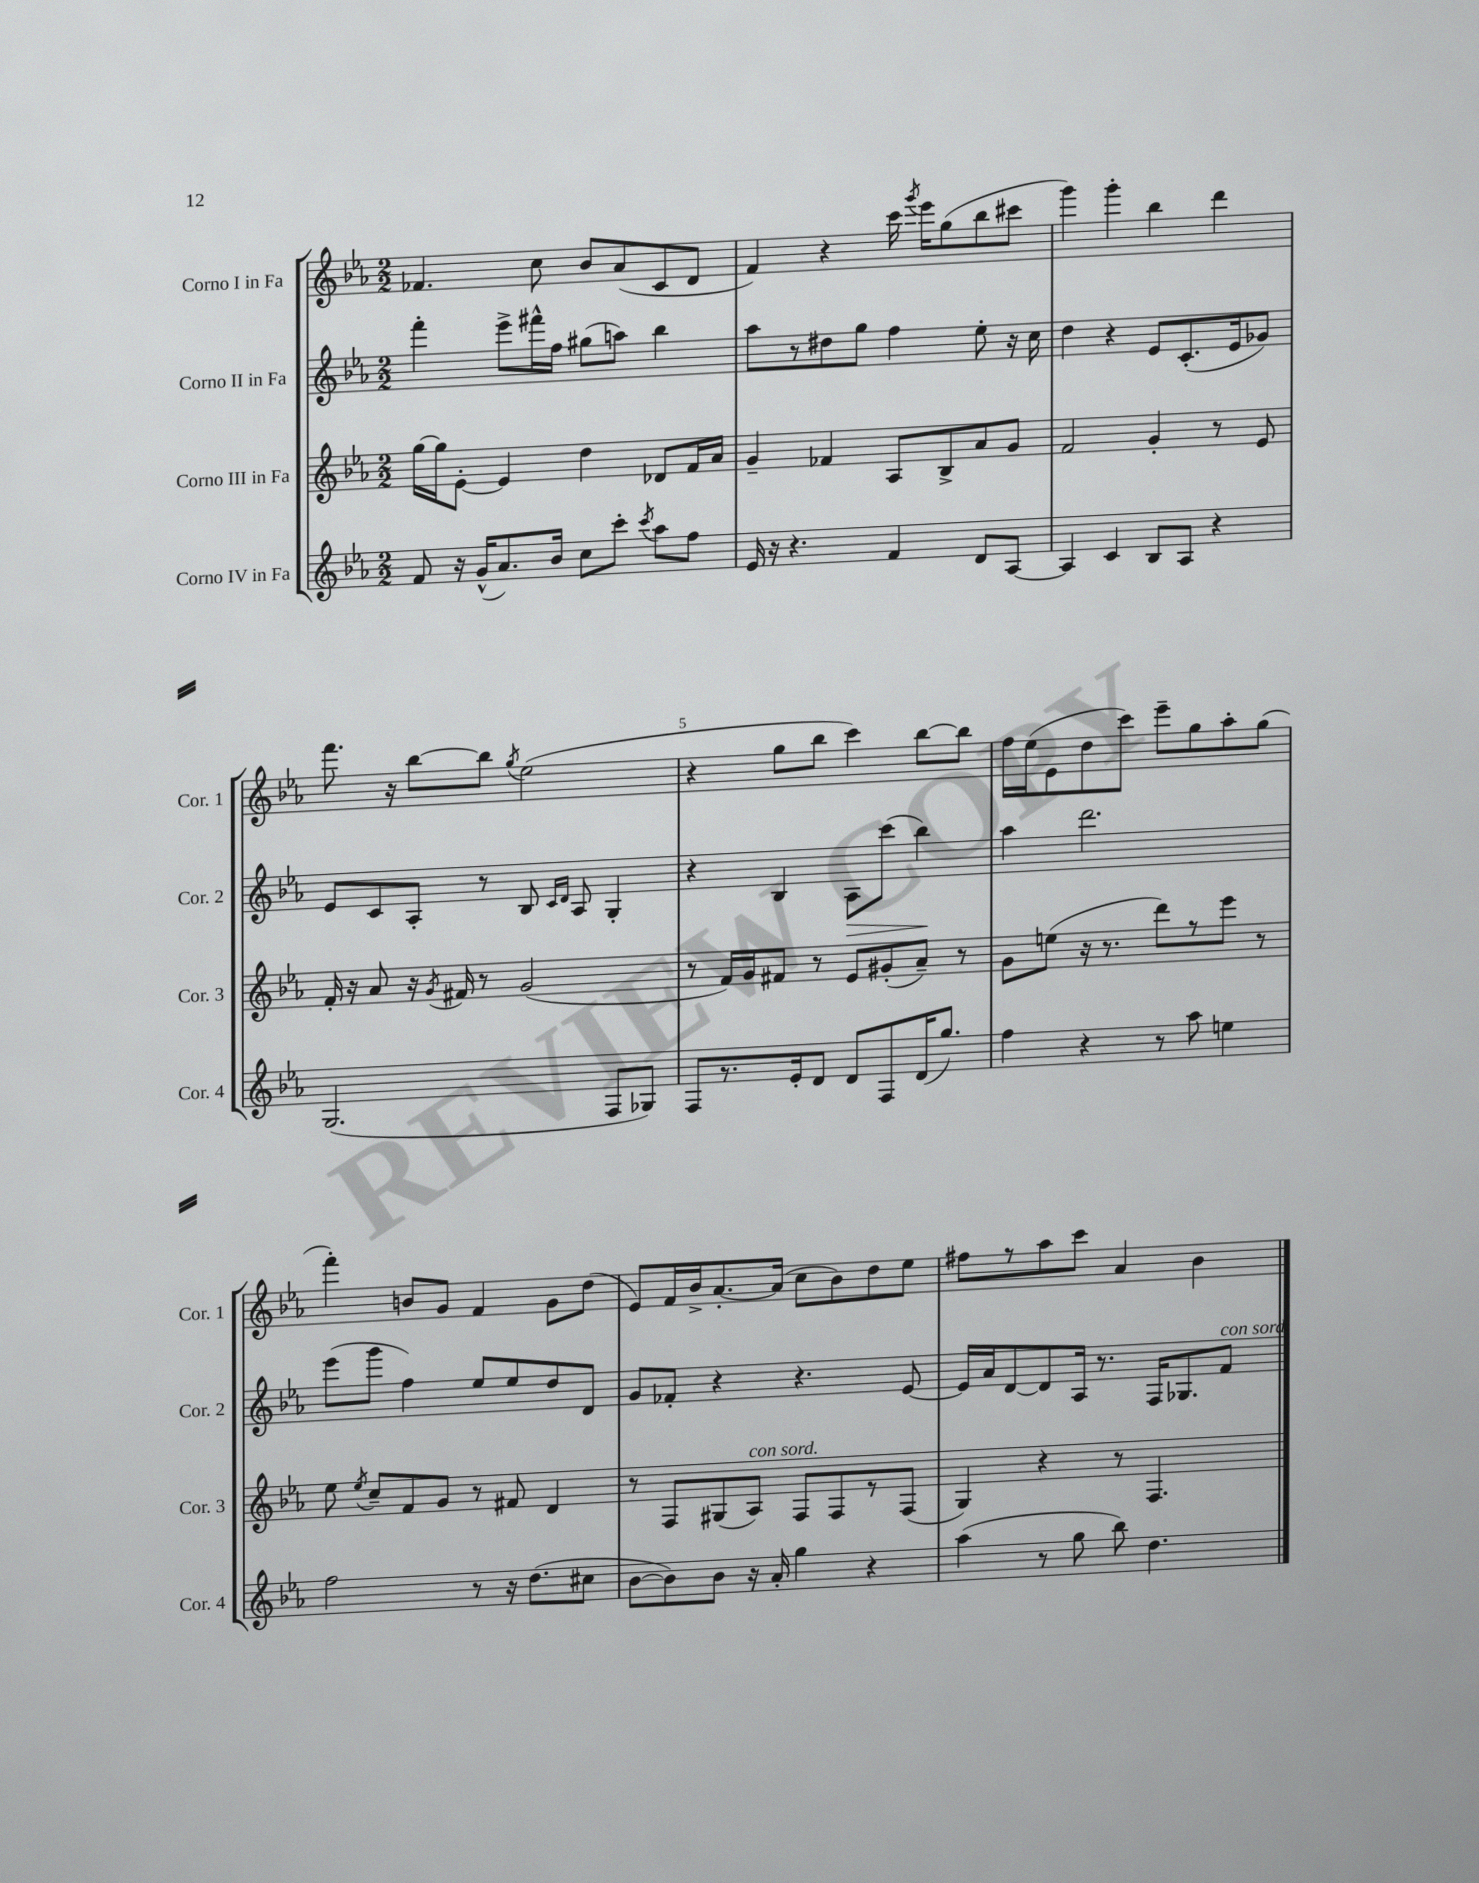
<<
\new StaffGroup <<
\new Staff = "s0" \with { instrumentName = "Corno I in Fa" shortInstrumentName = "Cor. 1" } {
    \clef treble \key ees \major \numericTimeSignature \time 2/2
    \autoBeamOff fes'4. c''8 bes'8[ aes'8( c'8 d'8] |
    f'4) r4 c'''16 \acciaccatura { g'''8 } ees'''16[ g''8( bes''8 cis'''8] |
    g'''4) g'''4-. bes''4 d'''4 |
    f'''8. r16 bes''8[~ bes''8] \acciaccatura { g''8 } ees''2( |
    r4 g''8[ bes''8] c'''4) bes''8[~ bes''8] |
    f''16[ ees''16( ees'8 d''8 c'''8]) ees'''8[-- g''8 aes''8-. g''8]( |
    f'''4-.) b'8[ g'8] f'4 g'8[ d''8]( |
    ees'8[) f'16 bes'16-> aes'8.~-. aes'16]( c''8[ bes'8) d''8 ees''8] |
    fis''8[ r8 aes''8 c'''8] aes'4 bes'4 \bar "|." |
}
\new Staff = "s1" \with { instrumentName = "Corno II in Fa" shortInstrumentName = "Cor. 2" } {
    \clef treble \key ees \major \numericTimeSignature \time 2/2
    \autoBeamOff f'''4-. ees'''8[-> fis'''16-^ f''16] gis''8[( a''8]) bes''4 |
    aes''8[ r8 dis''8 g''8] f''4 ees''8-. r16 c''16 |
    d''4 r4 ees'8[ c'8.-.( ees'16 ges'8]) |
    ees'8[ c'8 aes8]-. r8 bes8 \grace { c'16[ d'16] } aes8 g4-. |
    r4 bes4 aes8[\> c'''8]( bes''4\!) |
    aes''4 d'''2. |
    ees'''8[( g'''8] f''4) ees''8[ ees''8 d''8 d'8] |
    g'8[ fes'8]-. r4 r4. ees'8~ |
    ees'16[ aes'16 d'8~ d'8 aes16] r8. f16[ ges8. f'8]^\markup { \italic "con sord." } \bar "|." |
}
\new Staff = "s2" \with { instrumentName = "Corno III in Fa" shortInstrumentName = "Cor. 3" } {
    \clef treble \key ees \major \numericTimeSignature \time 2/2
    \autoBeamOff g''16[~ g''16 ees'8]~-. ees'4 d''4 des'8[ f'16 aes'16] |
    g'4-- fes'4 aes8[ bes8-> aes'8 g'8] |
    f'2 g'4-. r8 ees'8 |
    f'16-. r16 aes'8 r16 \acciaccatura { g'8 } fis'16 r8 g'2( |
    r8 f'16[) g'16 fis'8] r8 ees'8[ gis'8-.( aes'8]--) r8 |
    g'8[ e''8]( r16 r8. d'''8[) r8 ees'''8] r8 |
    ees''8 \acciaccatura { ees''8 } c''8[-- f'8 g'8] r8 fis'8 d'4 |
    r8 f8[ gis8( aes8]^\markup { \italic "con sord." }) f8[ f8 r8 f8]( |
    g4) r4 r8 f4. \bar "|." |
}
\new Staff = "s3" \with { instrumentName = "Corno IV in Fa" shortInstrumentName = "Cor. 4" } {
    \clef treble \key ees \major \numericTimeSignature \time 2/2
    \autoBeamOff f'8 r16 g'16[-^( aes'8.) bes'16] c''8[ c'''8]-. \acciaccatura { c'''8 } aes''8[ f''8] |
    ees'16 r16 r4. f'4 d'8[ aes8]~ |
    aes4 c'4 bes8[ aes8] r4 |
    g2.( f8[ ges8]) |
    f8[ r8. ees'16-. d'8] d'8[ f8 d'16( g''8.]) |
    f''4 r4 r8 aes''8 e''4 |
    f''2 r8 r16 d''8.[( cis''8] |
    bes'8[~ bes'8) bes'8] r16 aes'16-. g''4 r4 |
    aes''4( r8 g''8 bes''8) d''4. \bar "|." |
}
>>
>>
\layout { \context { \Score \override BarNumber.break-visibility = ##(#f #t #t) barNumberVisibility = #(every-nth-bar-number-visible 5) } }
